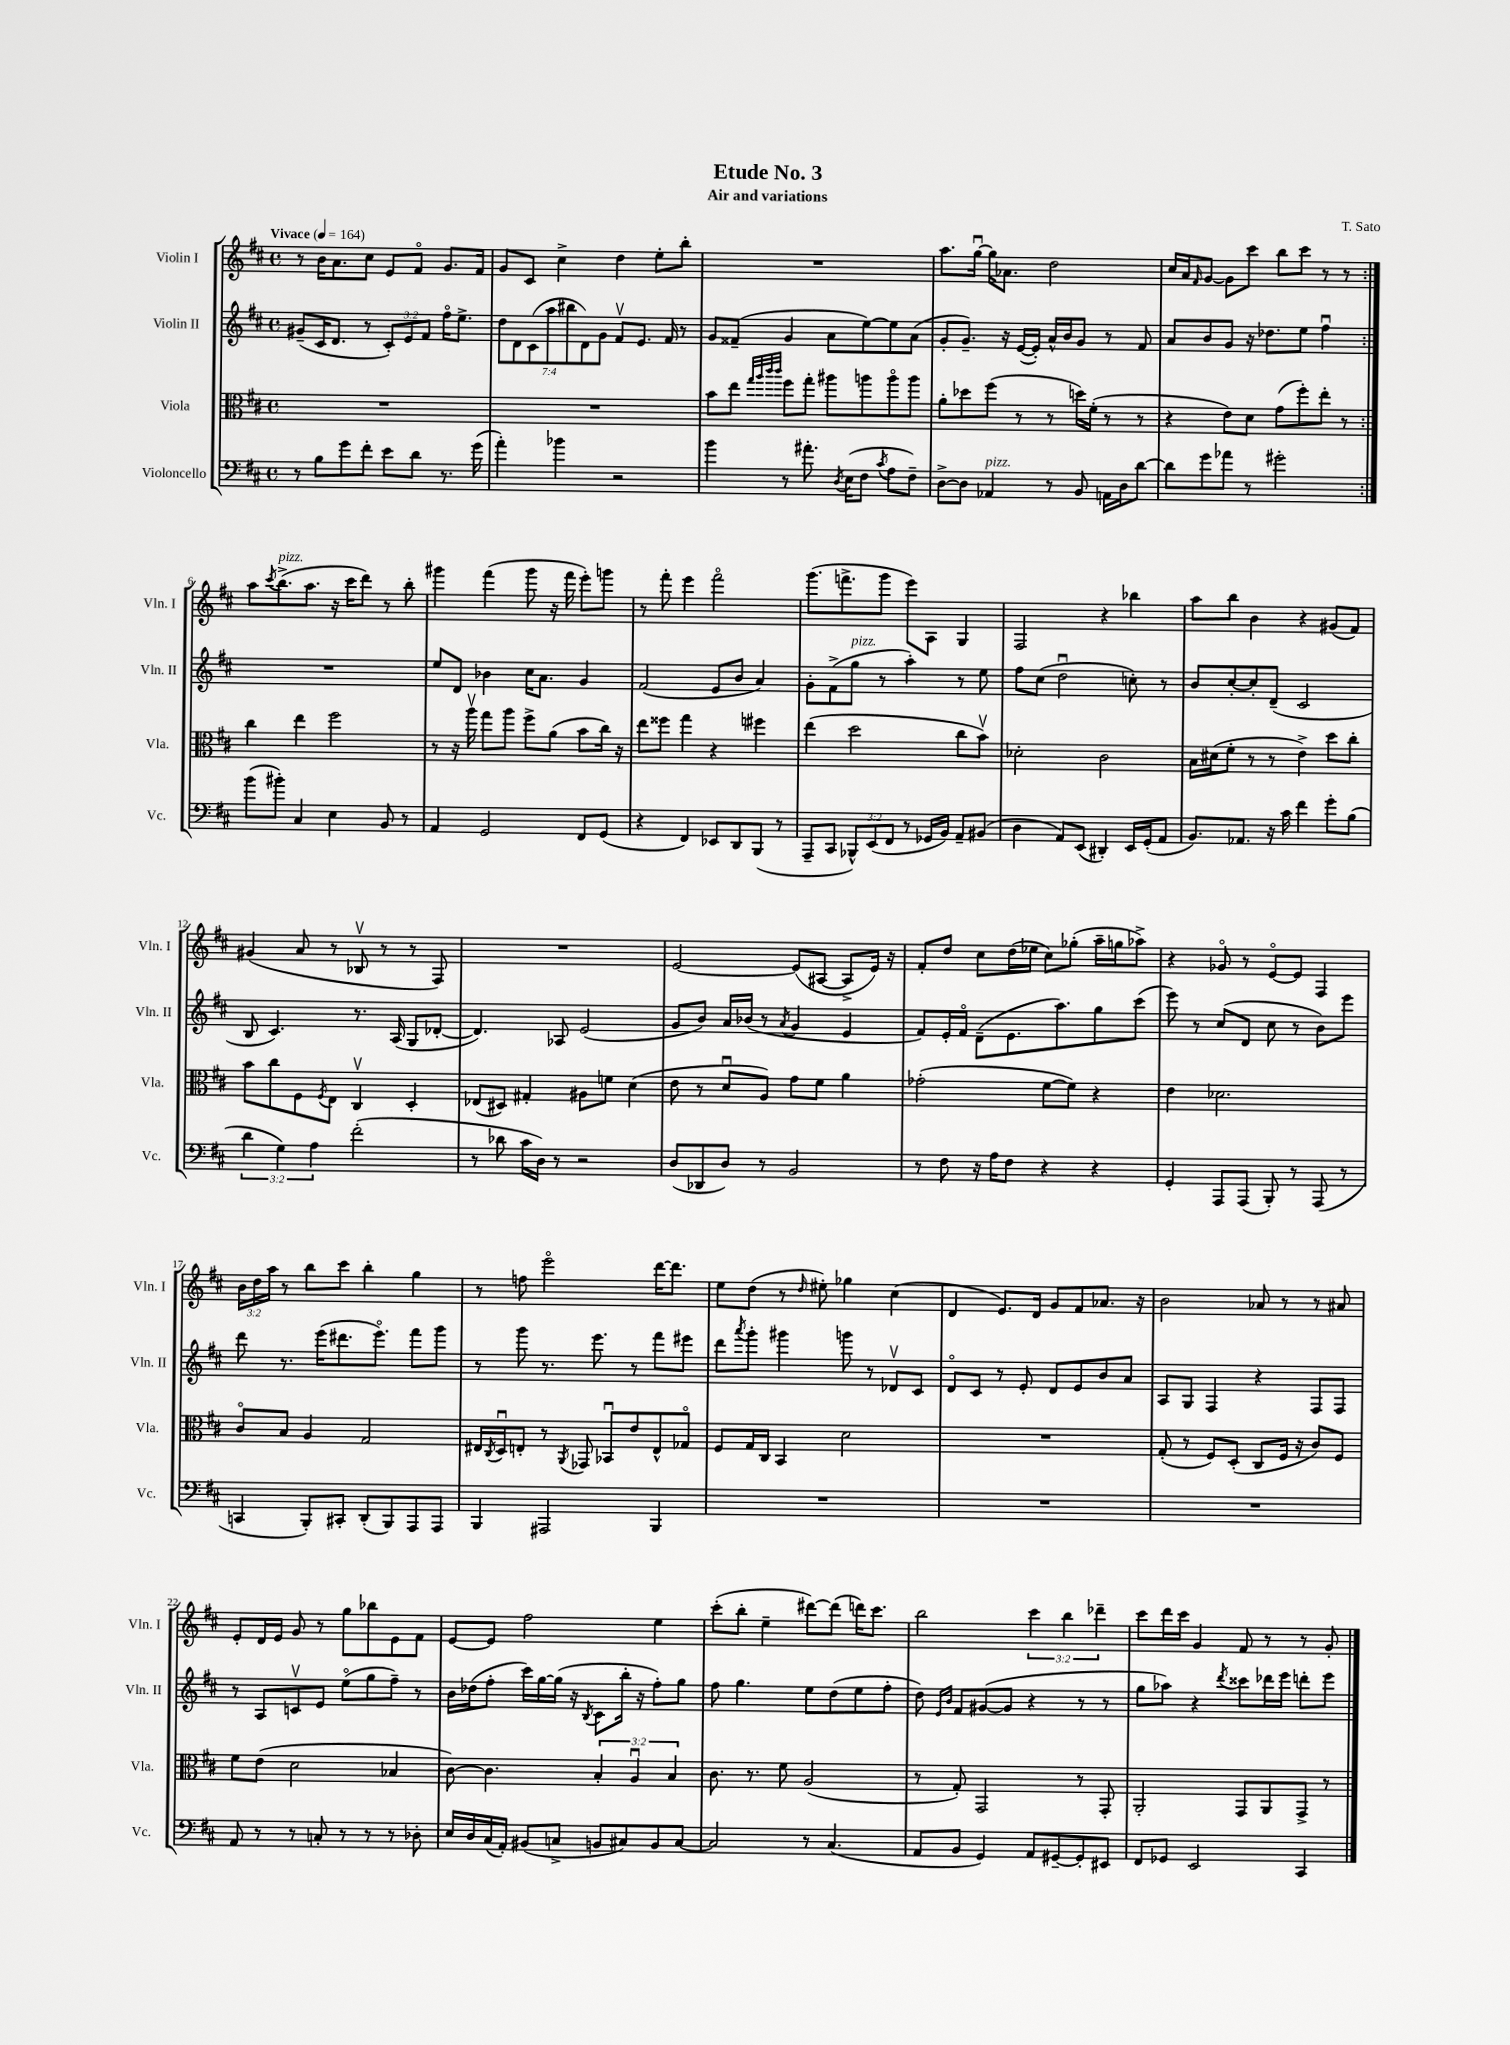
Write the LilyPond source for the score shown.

\header { title = "Etude No. 3" composer = "T. Sato" subtitle = "Air and variations" }
<<
\new StaffGroup <<
\new Staff = "s0" \with { instrumentName = "Violin I" shortInstrumentName = "Vln. I" } {
    \clef treble \key d \major \defaultTimeSignature \time 4/4 \override Staff.TupletNumber.text = #tuplet-number::calc-fraction-text \tempo "Vivace" 4 = 164
    \repeat volta 2 { r8 b'16 a'8. cis''8 e'8 fis'8\flageolet g'8. fis'16 |
    g'8 cis'8 cis''4-> d''4 e''8-. b''8-. |
    R1 |
    a''8. g''16~\downbow g''16 aes'8. d''2 |
    cis''16 a'16 \grace { fis'16 } g'8~ g'8 cis'''8 b''8 cis'''8 r8 r8 | }
    a''8 \acciaccatura { cis'''8 } b''8.->^\markup { \italic "pizz." }( a''8. r16 cis'''16 d'''8) r8 b''8-. |
    gis'''4 fis'''4( gis'''8 r16 fis'''16 e'''8-.) g'''8 |
    r8 fis'''8-. e'''4 fis'''2\flageolet |
    g'''8.( f'''8.-> g'''8 e'''8) a8 g4 |
    fis2 r4 bes''4 |
    a''8 b''8 b'4 r4 gis'8( fis'8) |
    gis'4( a'8 r8 bes8\upbow r8 r8 fis8) |
    R1 |
    e'2~ e'8( ais8~ ais8-> e'16) r16 |
    fis'8-. d''8 cis''8 d''16( ees''16 cis''8) ges''8-.( a''16-- g''16 aes''8->) |
    r4 ges'8\flageolet r8 e'8~\flageolet e'8 fis4 |
    \tuplet 3/2 { b'16 d''16 a''16 } r8 b''8 cis'''8 b''4-. g''4 |
    r8 f''8 e'''2\flageolet d'''16~ d'''8. |
    e''8 d''8( r8 \grace { d''16 } eis''8-.) ges''4 cis''4( |
    d'4 e'8.) d'16 g'8 fis'8 aes'8. r16 |
    b'2 aes'8 r8 r8 ais'8 |
    e'8-. d'16 e'16 g'8 r8 g''8 bes''8 e'8 fis'8 |
    e'8~ e'8 fis''2 e''4 |
    cis'''8-.( b''8-. e''4-- dis'''8~) dis'''8( d'''16) cis'''8. |
    b''2 \tuplet 3/2 { cis'''4 b''4 des'''4-- } |
    cis'''8 d'''16 cis'''16 g'4 fis'8 r8 r8 g'8-. \bar "|." |
}
\new Staff = "s1" \with { instrumentName = "Violin II" shortInstrumentName = "Vln. II" } {
    \clef treble \key d \major \defaultTimeSignature \time 4/4 \override Staff.TupletNumber.text = #tuplet-number::calc-fraction-text
    \repeat volta 2 { gis'8--( cis'16 d'8. r8 \tuplet 3/2 { cis'8-.) e'8 fis'8 } fis''16\flageolet e''8.-> |
    \tuplet 7/4 { d''8 d'8 cis'8( a''8 bis''8 d'8) g'8 } fis'8\upbow e'8. fis'16 r8 |
    g'8 fisis'8--( g'4 a'8 e''8~) e''8 a'8( |
    g'8-. g'8.--) r16 e'16~( e'16-.) a'16-^ b'16 g'8 r8 fis'8 |
    a'8 b'8 g'8 r16 des''8. e''8 fis''4\downbow | }
    R1 |
    e''8 d'8 bes'4 cis''16 a'8. g'4 |
    fis'2( e'8 b'8 a'4) |
    g'8-. fis'8->( g''8^\markup { \italic "pizz." } r8 a''4-.) r8 e''8 |
    fis''8 cis''8( d''2\downbow c''8-.) r8 |
    b'8 cis''8~-. cis''8-. d'8--( cis'2 |
    b8 cis'4.) r8. a16( g8 des'8~-. |
    des'4.) aes8 e'2( |
    g'8 b'8) a'16 bes'16( r8 \acciaccatura { a'8 } g'4 e'4 |
    fis'8) e'16-. fis'16\flageolet d'8--( e'8. a''8.) g''8 cis'''8( |
    e'''8) r8 cis''8( d'8 cis''8 r8 b'8) e'''8 |
    d'''8 r8. e'''16( dis'''8. e'''8.\flageolet) fis'''8 g'''8 |
    r8 g'''8 r8. e'''8. r8 fis'''8 eis'''8 |
    d'''8 \acciaccatura { a'''8 } g'''8-. gis'''4 g'''8 r8 des'8\upbow cis'8 |
    d'8\flageolet cis'8 r8 e'8-. d'8 e'8 b'8 a'8 |
    a8 g8 fis4 r4 fis8 fis8 |
    r8 a8 c'8\upbow e'8 e''8\flageolet( g''8 fis''8--) r8 |
    b'16 des''16( fis''8-. cis'''16) g''16~ g''16( r16 \acciaccatura { b8 } cis'8 b''16-. r16 fis''8-.) g''8 |
    fis''8 g''4. e''8 d''8( e''8 fis''8-. |
    d''8) \grace { e'16 b'16 } fis'8 gis'8~( gis'8 r4 r8 r8 |
    g''8 aes''8) r4 \acciaccatura { d'''8 } cisis'''8 des'''16 e'''16 d'''8-. e'''8 \bar "|." |
}
\new Staff = "s2" \with { instrumentName = "Viola" shortInstrumentName = "Vla." } {
    \clef alto \key d \major \defaultTimeSignature \time 4/4 \override Staff.TupletNumber.text = #tuplet-number::calc-fraction-text
    \repeat volta 2 { R1 |
    R1 |
    b'8 e''8 \grace { g''32 a''32 cis'''32 cis'''32 } fis''8 g''8-. ais''8 a''8 a''8\flageolet a''8 |
    a'8-. des''8 fis''8( r8 r8 d''16) fis'16-.( r8 r8 |
    r4 e'8) d'8 g'8( fis''8-.) e''8-. r8 | }
    cis''4 e''4 fis''2 |
    r8 r16 a''16\upbow g''8 a''8 fis''8-> a'8( b'8 cis''16) r16 |
    e''8 fisis''8 g''4 r4 fis''4 |
    e''4( d''2 cis''8 b'8\upbow) |
    des'2-. cis'2 |
    b16 dis'16( fis'8-. r8 r8 e'4->) d''8 cis''8-. |
    b'8 cis''8 fis8 \acciaccatura { fis8 } e8 cis4\upbow d4-. |
    ees8( dis8) gis4-. ais8 f'8 d'4( |
    e'8 r8 d'8\downbow a8) g'8 fis'8 a'4 |
    ges'2-.( fis'8~ fis'8) r4 |
    e'4 des'2. |
    cis'8\flageolet b8 a4 g2 |
    eis16 \acciaccatura { cis8 } d16\downbow e8-. r8 \acciaccatura { a,8 } ges,8 bes,8\downbow e'8 e8-^ ges8\flageolet |
    fis8 g16 cis16 b,4 d'2 |
    R1 |
    g8-.( r8 fis8) d8-.( cis8 fis16 r16 cis'8) fis8 |
    fis'8 e'8( d'2 bes4 |
    cis'8~) cis'4. \tuplet 3/2 { b4-. a4\downbow b4 } |
    cis'8. r8. fis'8 a2( |
    r8 g8-.) g,2 r8 g,8-. |
    a,2-. g,8 a,8 g,8-> r8 \bar "|." |
}
\new Staff = "s3" \with { instrumentName = "Violoncello" shortInstrumentName = "Vc." } {
    \clef bass \key d \major \defaultTimeSignature \time 4/4 \override Staff.TupletNumber.text = #tuplet-number::calc-fraction-text
    \repeat volta 2 { r8 b8 g'8 fis'8-. e'8 d'8 r8. g'16( |
    a'4-.) bes'4 r2 |
    b'4 r8 ais'8.-. \acciaccatura { d8 } e16( fis8 \acciaccatura { cis'8 } a8 fis8--) |
    d8~-> d8 aes,4^\markup { \italic "pizz." } r8 b,8 a,16 d16 d'8~ |
    d'8 g'8 aes'8 r8 gis'2-. | }
    b'8( bis'8-.) cis4 e4 b,8 r8 |
    a,4 g,2 fis,8 g,8( |
    r4 fis,4) ees,8 d,8 b,,8( r8 |
    a,,8-- cis,8 \tuplet 3/2 { bes,,8-^) e,8( fis,8 } r8 ges,16 b,16) a,8-- bis,8( |
    d4 a,8) e,8( dis,4-.) e,16 g,16-.( a,8 |
    b,8.) aes,8. r16 cis'16 fis'4 g'8-. b8( |
    \tuplet 3/2 { d'4 g4) a4 } fis'2-.( |
    r8 des'8 cis'16 d16) r8 r2 |
    d8( des,8 d8) r8 b,2 |
    r8 fis8 r16 a16 fis8 r4 r4 |
    g,4-. a,,8 a,,8( b,,8-.) r8 a,,8( r8 |
    c,4 b,,8-.) cis,8-. d,8-.( b,,8) a,,8 a,,8 |
    b,,4 ais,,2 b,,4 |
    R1 |
    R1 |
    R1 |
    a,8 r8 r8 c8-. r8 r8 r8 des8-. |
    e16 d16 cis16( a,16-.) bis,8( c8-> b,8 cis8) b,8 cis8~ |
    cis2 r8 cis4.( |
    a,8 b,8 g,4) a,8 gis,8~-- gis,8-. eis,8 |
    fis,8 ges,8 e,2 cis,4 \bar "|." |
}
>>
>>
